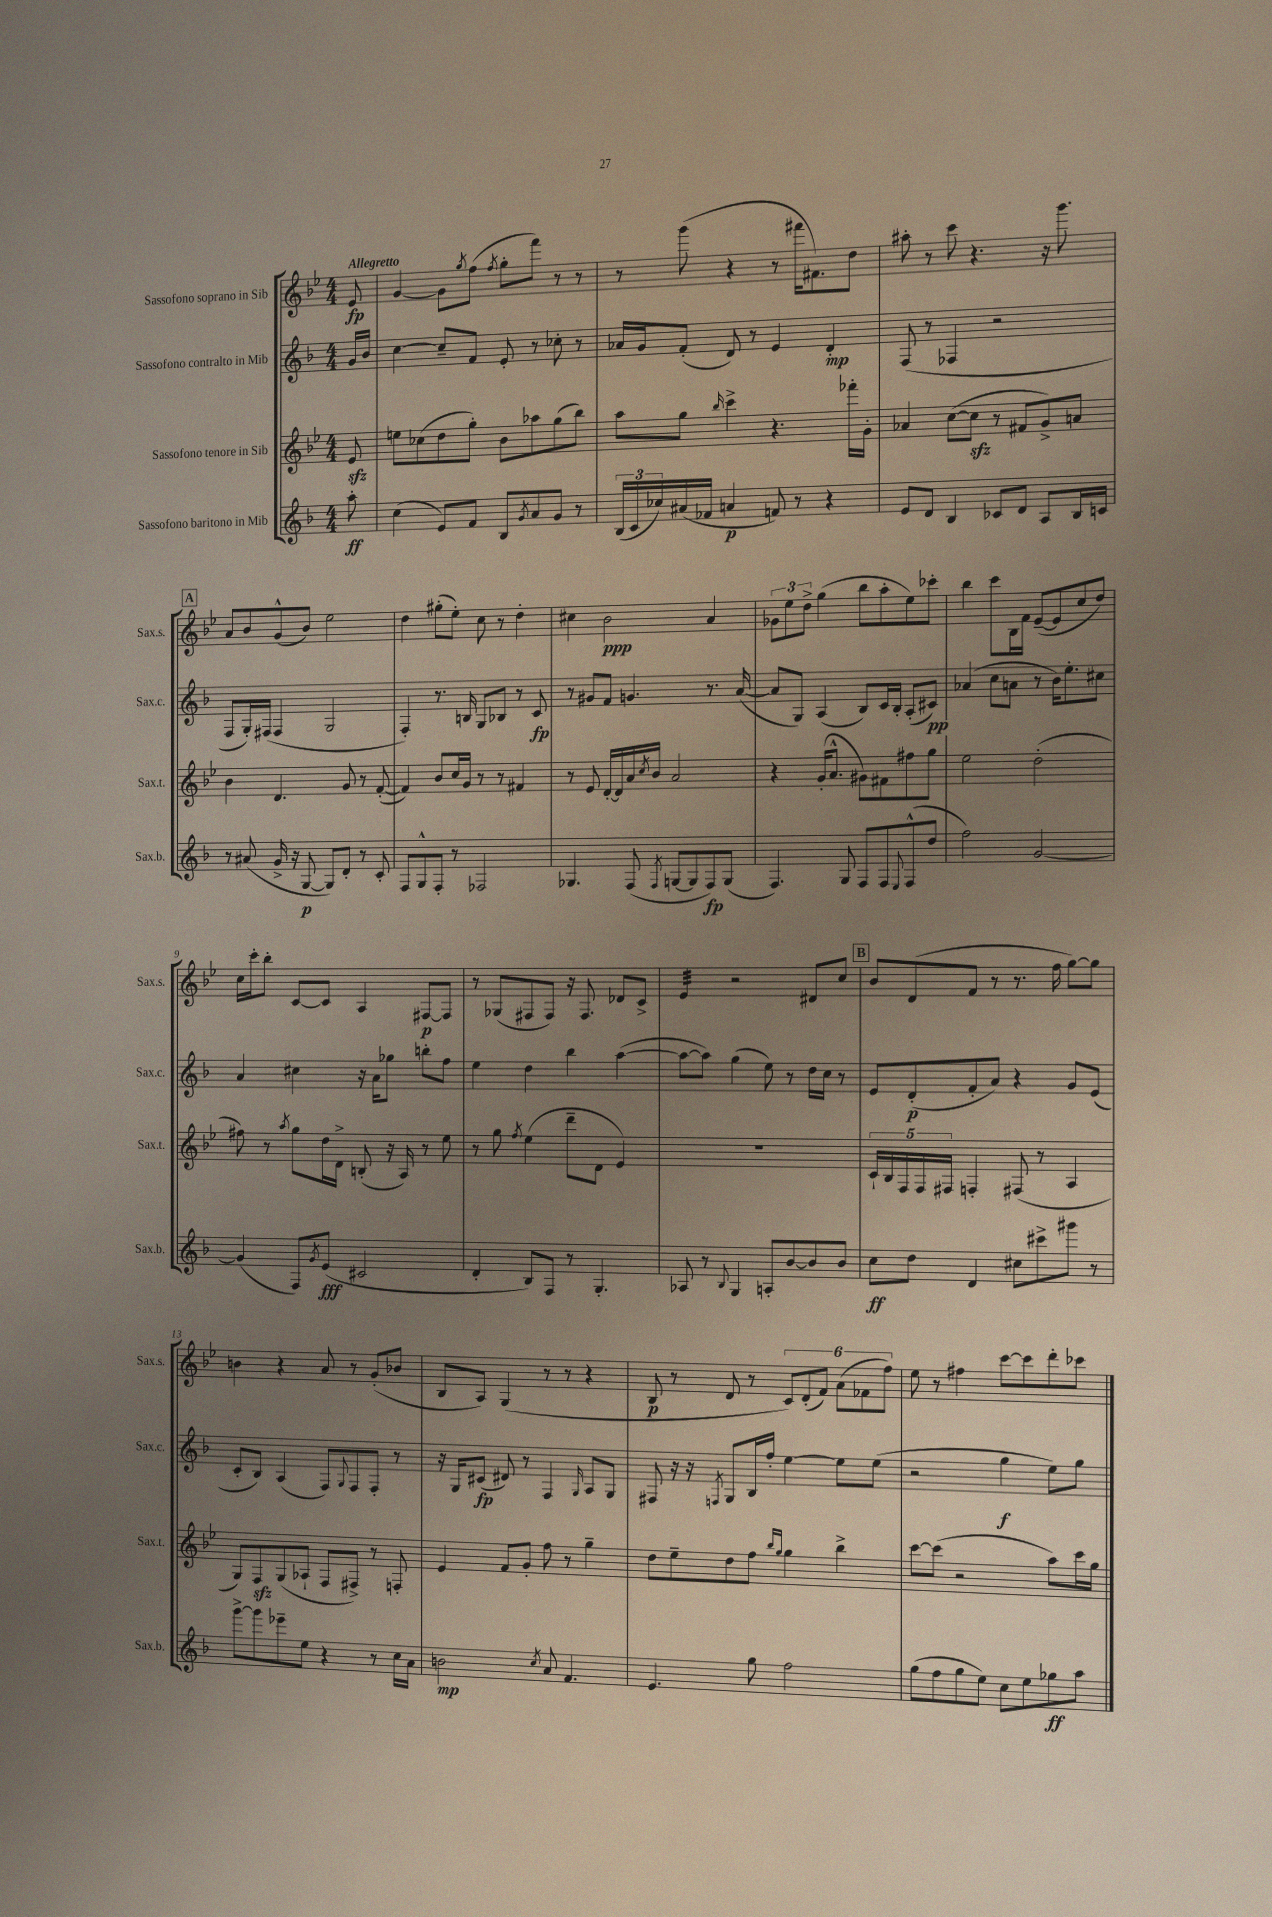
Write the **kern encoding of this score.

**kern	**kern	**kern	**kern
*staff4	*staff3	*staff2	*staff1
*clefG2	*clefG2	*clefG2	*clefG2
*k[b-]	*k[b-e-]	*k[b-]	*k[b-e-]
*M4/4	*M4/4	*M4/4	*M4/4
8aa'	8e-	16g	8e-
.	.	16b-	.
=	=	=	=
(4cc	8ee	[4cc	[4g
.	(8cc-	.	.
8e)	8dd	8cc~]	8g]
.	.	.	8qgg
8f	8gg')	8f	(8ff
.	.	.	8qff
8B-	8b-	8e'	8gg'
8qg	.	.	.
8a	8aa-	8r	8fff)
8g	(8gg	8cc-'	8r
8r	8bb-)	8r	8r
=	=	=	=
(24B-	8aa	16a-	8r
24c	.	.	.
.	.	16g	.
24cc-)	.	.	.
(16a#	8gg	(8f'	(8ggg
16f-	.	.	.
.	16qqbb-	.	.
4a	4ccc^	8d)	4r
.	.	8r	.
8f)	4.r	4e	8r
8r	.	.	16fff#
.	.	.	8.f#)
4r	.	4d'	.
.	16fff-'	.	8dd
.	16g'	.	.
=	=	=	=
8e	4a-	(8F	8aa#'
8d	.	8r	8r
4B-	([8cc	4F-	8ccc
.	8cc]	.	4.r
8c-	8r	2r	.
8d	8f#	.	.
8A	8g^)	.	16r
.	.	.	8.ggg
16B-	8a	.	.
16c	.	.	.
=	=	=	=
8r	4b-	8F	8a
(8a#	.	16G')	8b-
.	.	(16F#	.
16g^	4.d	4F#	(8g^^
16r	.	.	.
[8G	.	.	8b-)
8G])	.	2G	2ee-
8d'	8g	.	.
8r	8r	.	.
8c'	([8f'	.	.
=	=	=	=
8F	4f])	4F')	4dd
8G^^	.	.	.
8F'	8b-	8.r	(8gg#'
8r	16cc	.	8ee-')
.	16g	16B	.
2F-	8r	8G	8cc
.	8r	8B-	8r
.	4f#	8r	4dd'
.	.	8c	.
=	=	=	=
4.G-	8r	8r	4cc#
.	8e-	8g#	.
.	[16d'	8f	2b-
.	16d]	.	.
(8F	16a	4.g	.
.	8qcc	.	.
.	16b-	.	.
8qF	.	.	.
[8G	2a	.	.
8G]	.	.	.
8F)	.	8.r	4a
(8G	.	.	.
.	.	([16a	.
=	=	=	=
4.F)	4r	8a]	12g-
.	.	.	12ee-
.	.	8G)	.
.	.	.	12dd^
.	(16g'	(4A	(4gg
.	8.a^^	.	.
8G	.	.	.
8F	8g#)	8B-)	8bb-
8F	8f#	16c	8aa'
.	.	16B-'	.
8qqE	.	.	.
(8F^^	8ff#	(8A'	8ee-)
8dd	8gg	8c#)	8ccc-'
=	=	=	=
2ff)	2ee-	(4a-	4bb-
.	.	8cc	8ccc
.	.	8a	16B-
.	.	.	16f
[2g	(2dd'	8r	([8e-~
.	.	16b-)	8e-]
.	.	8.ee'	.
.	.	.	8cc
.	.	8cc#	8dd)
=	=	=	=
(4g]	8ff#)	4a	16cc
.	.	.	16ccc'
.	8r	.	8bb-'
.	8qaa	.	.
8F)	8gg	4cc#	[8c
8qg	.	.	.
(8e	16dd	.	8c]
.	16d^	.	.
2c#	(8B'	16r	4A
.	.	16a	.
.	16r	8gg-	.
.	16A)	.	.
.	8r	8bb'	[8F#
.	8ee-	8ff	8F#]
=	=	=	=
4d'	8r	4ee	8r
.	8gg	.	(8G-
.	8qff	.	.
8B-)	(4ee-	4dd	8F#
8F	.	.	8F#)
8r	8ddd~	4bb-	16r
.	.	.	8.F#
4.G'	8d	.	.
.	4e-)	([4aa	8d-
.	.	.	8c^
=	=	=	=
8A-	1r	8aa_	4e-
8r	.	8aa])	.
8qqB-	.	.	.
4G	.	(4gg	2r
8A'	.	8ee)	.
[8b-	.	8r	.
8b-]	.	16dd	8d#
.	.	16cc	.
8b-	.	8r	8cc
=	=	=	=
8cc	20c`	8e	8b-
.	20B-	.	.
.	20F	.	.
8dd	.	(8d'	(8d
.	20F	.	.
.	20F#	.	.
4d	4F'	8f'	8f
.	.	8a)	8r
8cc#	(8F#	4r	8.r
8ccc#^	8r	.	.
.	.	.	16ff
8ggg#	4A	8g	[8gg)
8r	.	(8e	8gg]
=	=	=	=
[8ggg^	8G)	8c'	4b
8ggg]	8F	8B-)	.
8eee-~	(8G	(4A	4r
8ee	8A-`	.	.
4r	8F	8F)	8a
.	.	8qqG	.
.	8F#^)	8F	8r
8r	8r	8F'	(8g'
16cc	8F'	8r	8b-
16a	.	.	.
=	=	=	=
2b	4e-	16r	8B-
.	.	16G	.
.	.	(8c#	8A)
.	8f	8d#)	(4G
.	8g'	8r	.
8qcc	.	.	.
8a	8ff	4F	8r
4.f	8r	.	8r
.	.	16qqG	.
.	4gg~	8A	4r
.	.	8G	.
=	=	=	=
4.e	8dd	8F#	8B-
.	8ee-~	16r	8r
.	.	16r	.
.	.	8qF	.
.	8dd	8G	8d
8gg	8ff	16B-	8r
.	.	16ff'	.
.	16qqbb-	.	.
.	16qqgg	.	.
2ff	4gg	[4ee	12c)
.	.	.	(12d'
.	.	.	12f)
.	4bb-^	8ee]	(12a
.	.	.	12f-
.	.	(8ee	.
.	.	.	12ff)
=	=	=	=
(8gg	[8ccc	2r	8ee-
8ff	(8ccc]	.	8r
8gg	2r	.	4ff#
8ee)	.	.	.
8cc	.	4gg	[8ccc
8ee	.	.	8ccc]
8gg-	8aa)	8ee)	8ddd'
8aa	16ccc	8gg	8ccc-
.	16gg	.	.
==	==	==	==
*-	*-	*-	*-
